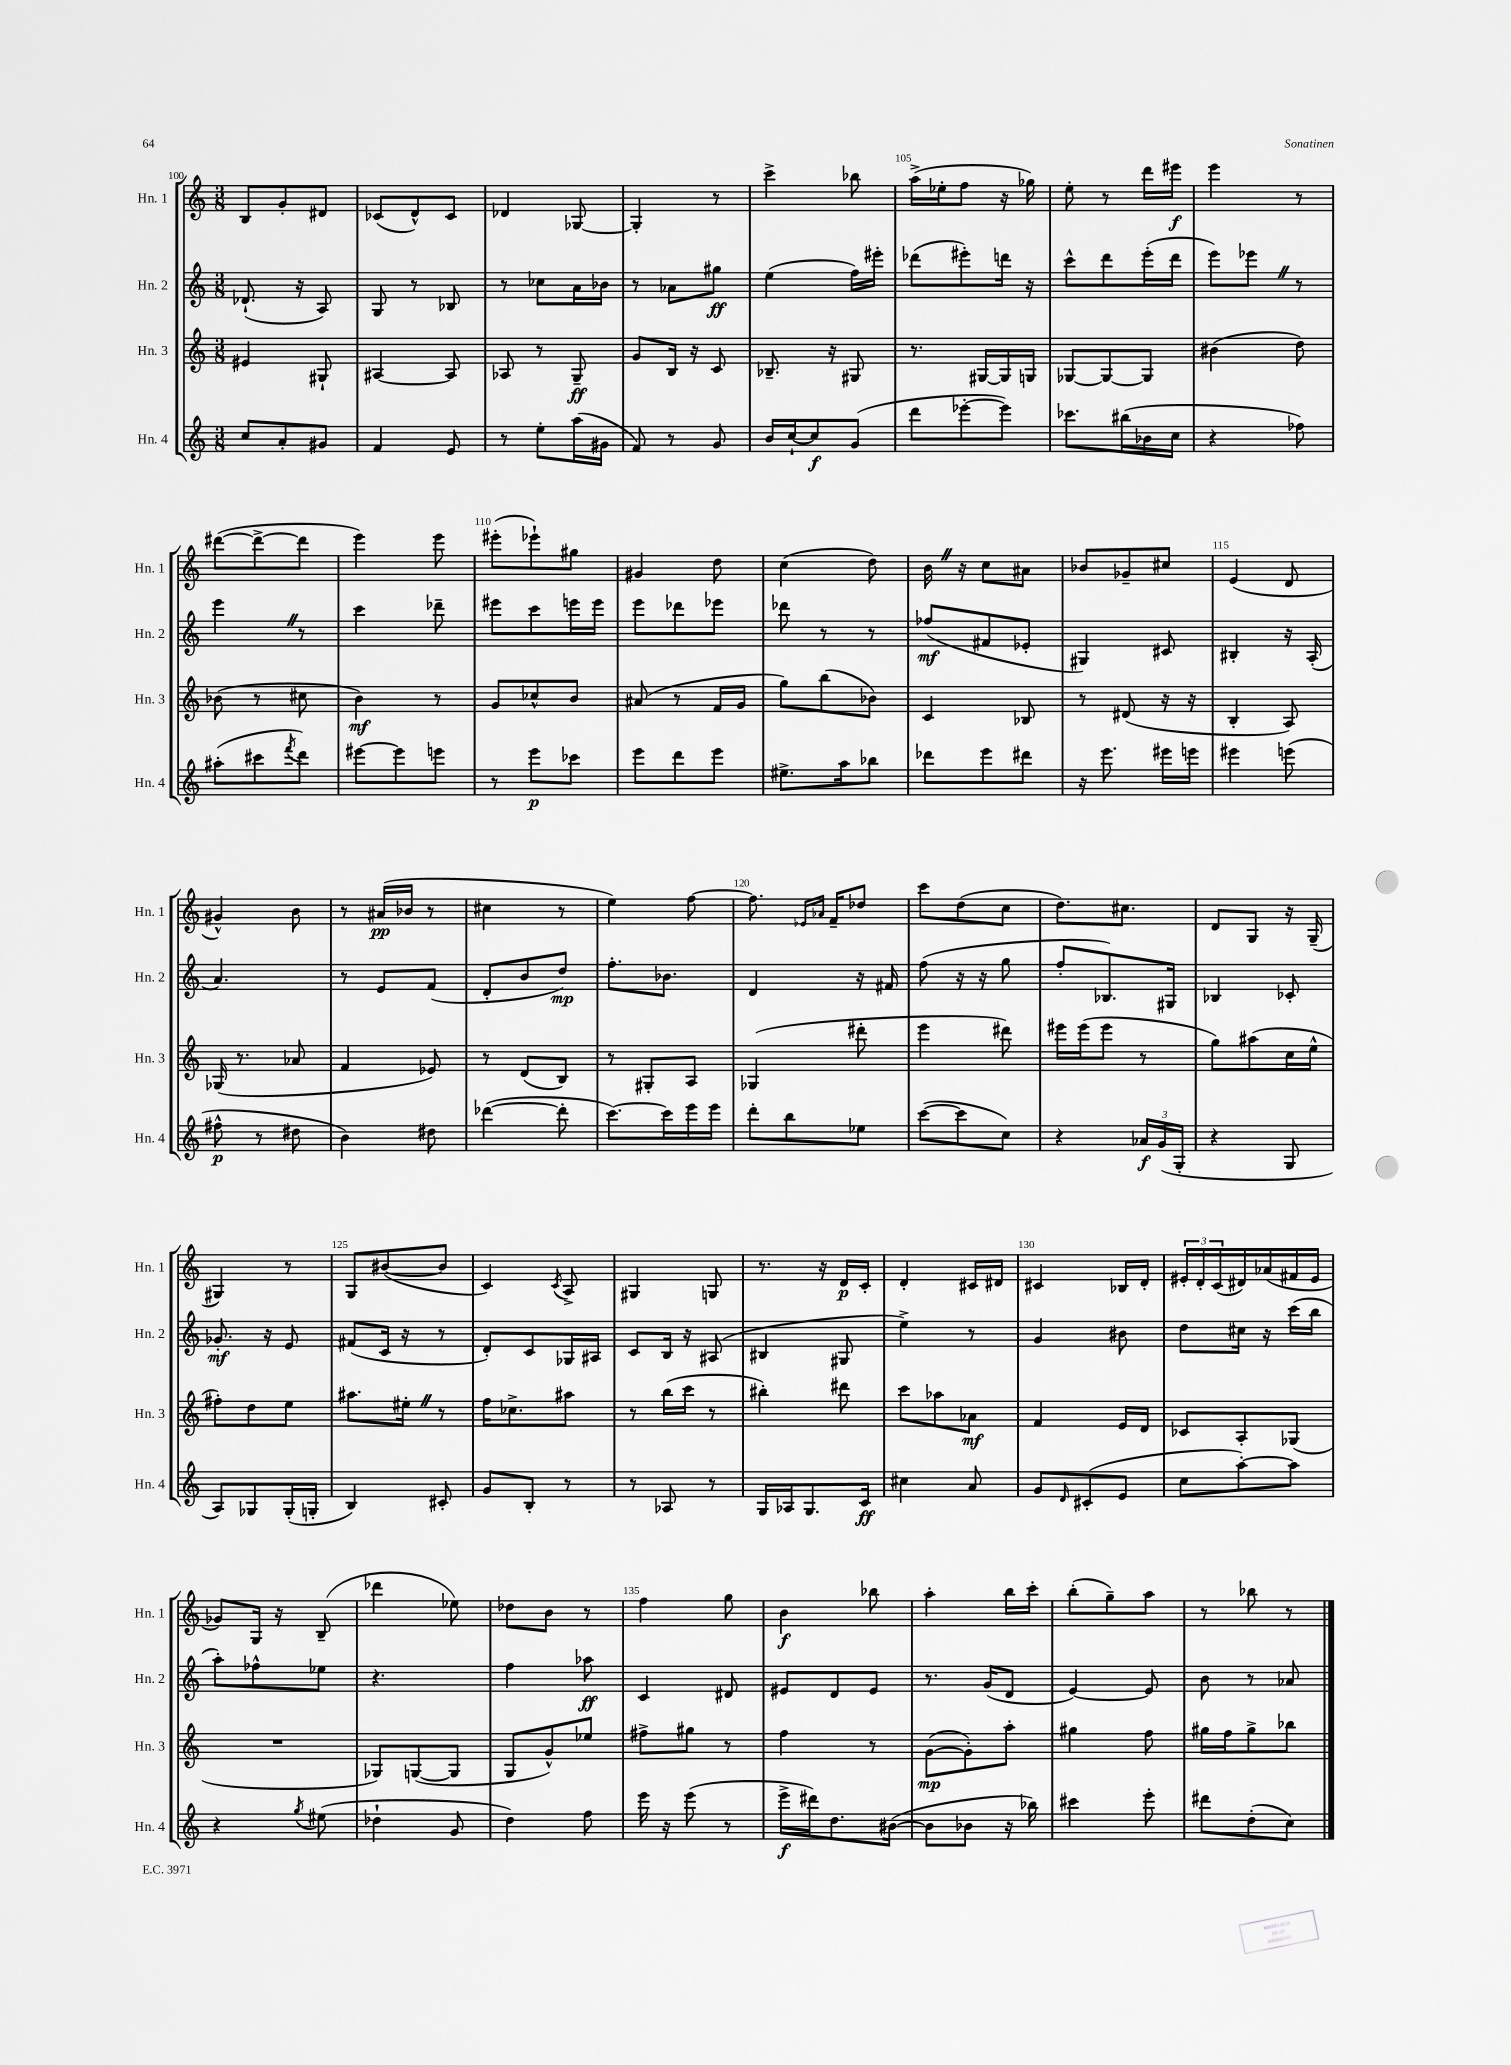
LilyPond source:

<<
\new StaffGroup <<
\new Staff = "s0" \with { instrumentName = "Hn. 1" shortInstrumentName = "Hn. 1" } {
    \clef treble \key c \major \numericTimeSignature \time 3/8
    b8 g'8-. dis'8 |
    ces'8( d'8-^) ces'8 |
    des'4 ges8~ |
    ges4-. r8 |
    c'''4-> bes''8 |
    a''16->( ees''16-. f''8 r16 ges''16) |
    e''8-. r8 d'''16 eis'''16\f |
    e'''4 r8 |
    dis'''8~( dis'''8~-> dis'''8 |
    e'''4) e'''8 |
    eis'''8-.( ees'''8-!) gis''8 |
    gis'4 d''8 |
    c''4( d''8) |
    b'16 \once \override BreathingSign.text = \markup { \musicglyph "scripts.caesura.straight" } \breathe r16 c''8 ais'8 |
    bes'8 ges'8-- cis''8 |
    e'4( d'8 |
    gis'4-^) b'8 |
    r8 ais'16\pp( bes'16 r8 |
    cis''4 r8 |
    e''4) f''8~ |
    f''8. \grace { ees'16 aes'16 } f'16-- des''8 |
    c'''8 d''8( c''8 |
    d''8.) cis''8. |
    d'8 g8 r16 g16--( |
    gis4) r8 |
    g8 bis'8~( bis'8 |
    c'4) \acciaccatura { c'8 } a8-> |
    gis4 g8 |
    r8. r16 d'16\p c'16-. |
    d'4-. cis'16 dis'16 |
    cis'4 bes16 d'16-. |
    \tuplet 3/2 { eis'16-. d'16-. c'16( } dis'16) aes'16( fis'16 eis'16 |
    ges'8) g16 r16 b8--( |
    des'''4 ees''8) |
    des''8 b'8 r8 |
    f''4 g''8 |
    b'4\f bes''8 |
    a''4-. b''16 c'''16-. |
    b''8-.( g''8--) a''8 |
    r8 bes''8 r8 \bar "|." |
}
\new Staff = "s1" \with { instrumentName = "Hn. 2" shortInstrumentName = "Hn. 2" } {
    \clef treble \key c \major \numericTimeSignature \time 3/8
    des'8.-!( r16 a8) |
    g8 r8 bes8 |
    r8 ces''8 a'16 bes'16 |
    r8 aes'8 gis''8\ff |
    e''4( f''16) eis'''16-. |
    des'''8( eis'''8-.) d'''16 r16 |
    c'''8-^ d'''8 e'''16-.( d'''16 |
    e'''8) ees'''8 \once \override BreathingSign.text = \markup { \musicglyph "scripts.caesura.straight" } \breathe r8 |
    e'''4 \once \override BreathingSign.text = \markup { \musicglyph "scripts.caesura.straight" } \breathe r8 |
    c'''4 des'''8-- |
    eis'''8 c'''8 e'''16 e'''16 |
    e'''8 des'''8 ees'''8 |
    des'''8 r8 r8 |
    fes''8\mf( fis'8 ees'8-. |
    gis4) cis'8 |
    bis4-. r16 a16-.( |
    a'4.) |
    r8 e'8 f'8( |
    d'8-. b'8 d''8\mp) |
    f''8.-. bes'8. |
    d'4 r16 fis'16 |
    f''8( r16 r16 g''8 |
    f''8-. bes8.) gis16 |
    bes4 ces'8-. |
    ges'8.-.\mf r16 e'8 |
    fis'8( c'16 r16 r8 |
    d'8-.) c'8 ges16 ais16 |
    c'8 b16 r16 ais8( |
    bis4 gis8 |
    e''4->) r8 |
    g'4 bis'8 |
    d''8 cis''16 r16 c'''16( b''16 |
    a''8-.) fes''8-^ ees''8 |
    r4. |
    f''4 aes''8\ff |
    c'4 dis'8 |
    eis'8 d'8 eis'8 |
    r8. g'16( d'8 |
    e'4~) e'8 |
    b'8 r8 aes'8 \bar "|." |
}
\new Staff = "s2" \with { instrumentName = "Hn. 3" shortInstrumentName = "Hn. 3" } {
    \clef treble \key c \major \numericTimeSignature \time 3/8
    eis'4 gis8-! |
    ais4~ ais8 |
    aes8 r8 g8--\ff |
    g'8 b16 r16 c'8 |
    bes8.-- r16 gis8 |
    r8. gis16~ gis16 g16 |
    ges8~ ges8~ ges8 |
    bis'4( d''8) |
    bes'8( r8 cis''8 |
    b'4\mf) r8 |
    g'8 ces''8-^ b'8 |
    ais'8( r8 f'16 g'16 |
    g''8) b''8( bes'8) |
    c'4 bes8 |
    r8 dis'8( r16 r16 |
    b4-. a8) |
    ges16( r8. aes'8 |
    f'4 ees'8) |
    r8 d'8( b8) |
    r8 gis8-. a8 |
    ges4( dis'''8-. |
    e'''4 dis'''8) |
    eis'''16 eis'''16( eis'''8 r8 |
    g''8) ais''8( c''16 e''16-^ |
    fis''8-.) d''8 e''8 |
    ais''8. eis''16-. \once \override BreathingSign.text = \markup { \musicglyph "scripts.caesura.straight" } \breathe r8 |
    f''16 ces''8.-> ais''8 |
    r8 b''16( c'''16 r8 |
    bis''4-.) dis'''8 |
    c'''8 aes''8 aes'8\mf |
    f'4 e'16 d'16 |
    ces'8 a8-. ges8( |
    R4. |
    ges8) g8~( g8 |
    g8 g'8-^) ees''8 |
    fis''8-> gis''8 r8 |
    f''4 r8 |
    g'8~\mp( g'8-.) a''8-. |
    gis''4 f''8 |
    gis''16 f''16 gis''8-> bes''8 \bar "|." |
}
\new Staff = "s3" \with { instrumentName = "Hn. 4" shortInstrumentName = "Hn. 4" } {
    \clef treble \key c \major \numericTimeSignature \time 3/8
    c''8 a'8-. gis'8 |
    f'4 e'8 |
    r8 e''8-. a''16( gis'16 |
    f'8) r8 g'8 |
    b'16 c''16~-! c''8\f g'8( |
    d'''8 ees'''8~-. ees'''8) |
    ces'''8. bis''16( bes'16 c''16 |
    r4 fes''8) |
    ais''8-.( cis'''8 \acciaccatura { f'''8 } d'''8) |
    eis'''8~ eis'''8 e'''8 |
    r8 e'''8\p ces'''8 |
    e'''8 d'''8 e'''8 |
    eis''8.-> a''16 bes''8 |
    des'''8 e'''8 dis'''8 |
    r16 e'''8. eis'''16 e'''16 |
    eis'''4 e'''8( |
    fis''8-^\p r8 dis''8 |
    b'4) dis''8 |
    des'''4~( des'''8-. |
    c'''8.~) c'''16 e'''16 e'''16 |
    d'''8-. b''8 ees''8 |
    c'''8~( c'''8 c''8) |
    r4 \tuplet 3/2 { aes'16\f g'16( g16-. } |
    r4 g8 |
    a8) ges8 ges16-.( g16-. |
    b4) cis'8-. |
    g'8 b8-. r8 |
    r8 aes8 r8 |
    g16 aes16 g8. c'16\ff |
    cis''4 a'8 |
    g'8 \grace { d'16 } cis'8-.( e'8 |
    c''8 a''8~-.) a''8 |
    r4 \acciaccatura { g''8 } eis''8( |
    des''4-! g'8 |
    d''4) f''8 |
    e'''16 r16 e'''8( r8 |
    e'''16->\f dis'''16) d''8. bis'16~( |
    bis'8 bes'8 r16 bes''16) |
    cis'''4 e'''8-. |
    dis'''8 d''8-.( c''8) \bar "|." |
}
>>
>>
\layout { \context { \Score currentBarNumber = #100 \override BarNumber.break-visibility = ##(#f #t #t) barNumberVisibility = #(every-nth-bar-number-visible 5) } }
